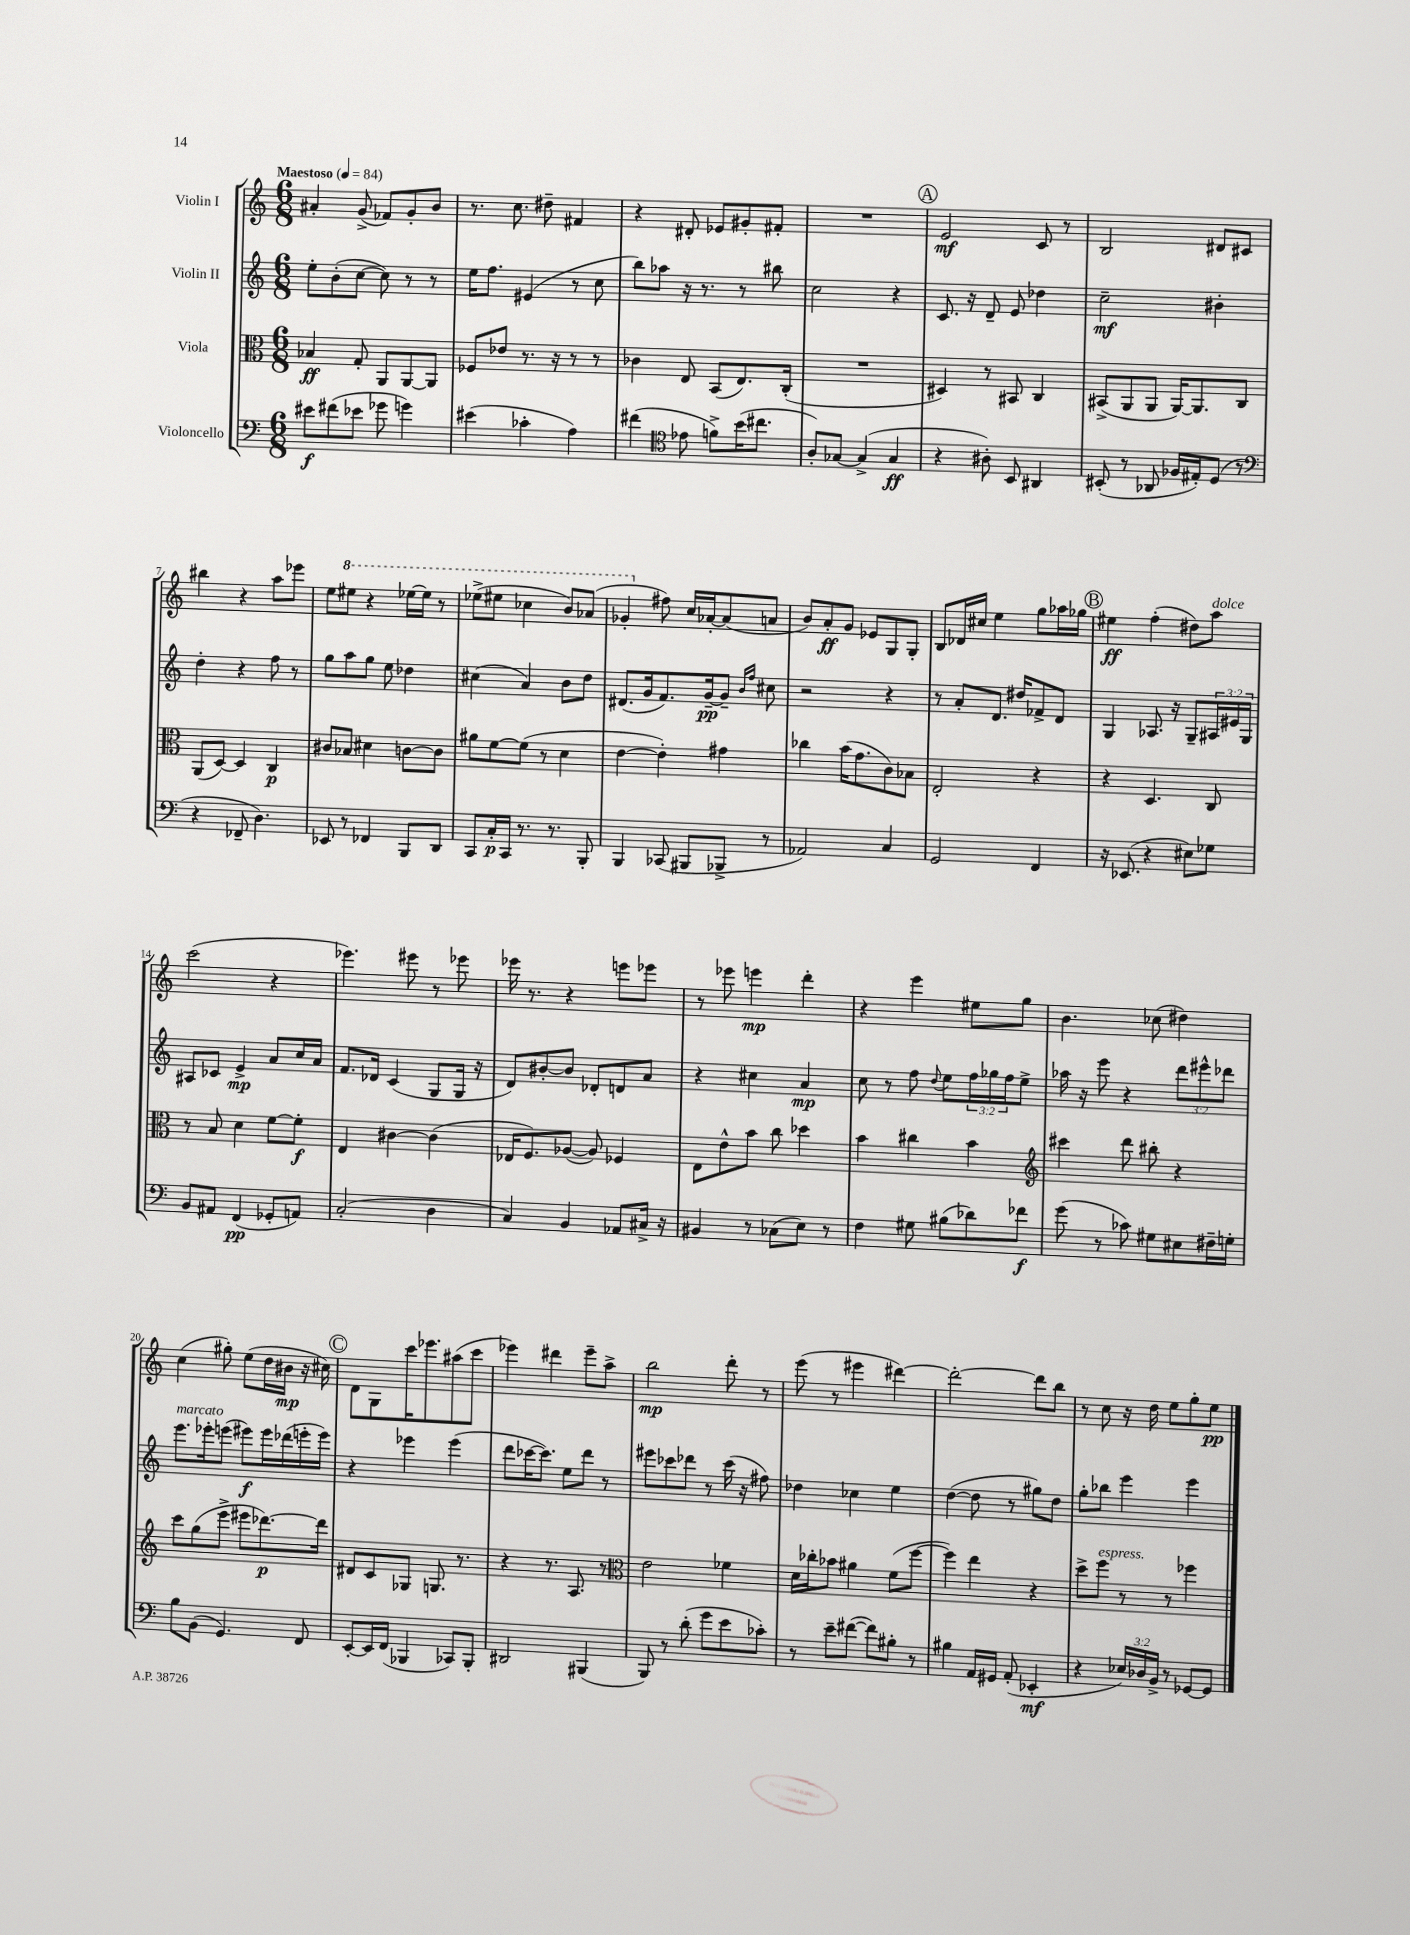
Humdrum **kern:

**kern	**kern	**kern	**kern
*staff4	*staff3	*staff2	*staff1
*clefF4	*clefC3	*clefG2	*clefG2
*k[]	*k[]	*k[]	*k[]
*M6/8	*M6/8	*M6/8	*M6/8
*MM84	*MM84	*MM84	*MM84
8e#	4B-	8ee'	4a#'
(8f#	.	(8b'	.
8e-	8G'	[8cc	(8g^
8g-	8AA	8cc])	8f-)
4g)	[8AA	8r	8g'
.	8AA]	8r	8b
=	=	=	=
(4e#	8F-	16ee	8.r
.	.	8.ff	.
.	8e-	.	.
.	.	.	8.cc
4c-'	8.r	(4e#	.
.	.	.	8dd#~
.	16r	.	.
4A)	8r	8r	4f#
.	8r	8cc	.
=	=	=	=
(4f#	4c-	8bb)	4r
.	.	8aa-	.
*clefC4	*	*	*
8e-	8E	16r	8d#'
.	.	8.r	.
8f^)	(8BB	.	8e-
(16b	8.E)	8r	8g#'
8.cc#	.	.	.
.	.	8bb#	8f#'
.	(16C'	.	.
=	=	=	=
8A')	2.r	2cc	2.r
[8G-	.	.	.
(4G-^]	.	.	.
4G-	.	4r	.
=	=	=	=
4r	4D#)	8.c	2e
.	.	16r	.
8A#')	8r	8d~	.
8BB	8BB#	8e	.
4AA#	4C	4dd-	8c
.	.	.	8r
=	=	=	=
(8BB#'	(8BB#^	2cc~	2B
8r	8AA	.	.
8AA-	8AA	.	.
16F-	[16AA)	.	.
16E#')	8.AA]	.	.
(8D	.	4b#'	8d#
8r	8C	.	8c#
=	=	=	=
*clefF4	*	*	*
4r	(8AA	4dd'	4bb#
.	[8D)	.	.
8FF-~	4D]	4r	4r
4.D)	.	.	.
.	4C	8ff	8aa
.	.	8r	8eee-
=	=	=	=
8EE-	8c#	8gg	8ee
8r	8B-	8aa	8eee#
4FF-	4d#	8gg	4r
.	.	8ee	.
8BBB	[8c	4dd-	[16eee-
.	.	.	16eee-]
8DD	8c]	.	8r
=	=	=	=
8CC	8a#	(4cc#	(8eee-^
16C'	[8f	.	8eee#
16CC	.	.	.
8.r	(8f]	4a)	4ccc-
.	8r	.	.
8.r	.	.	.
.	4d	8b	8bb)
8BBB'	.	8dd	(8aa-
=	=	=	=
4BBB	[4e	(8.d#	4gg-'
.	.	16g	.
(8CC-	4e'])	8.f)	8ff#)
8BBB#	.	.	16cc
.	.	[16g~	[16a-'
8BBB-^	4g#	8g~]	(8a-]
.	.	16qqb	.
.	.	16qqff	.
8r	.	8cc#	8a
=	=	=	=
2AA-)	4cc-	2r	8b)
.	.	.	8a'
.	(16b	.	8g
.	8.g	.	.
.	.	.	8e-
4C	8c)	4r	8G
.	8B-	.	8G'
=	=	=	=
2GG	2E'	8r	8B
.	.	8a'	16d-
.	.	.	16cc#
.	.	8.d	4ee
.	.	16dd#	.
4FF	4r	8f-^	8gg
.	.	8d	16aa-
.	.	.	16gg-
=	=	=	=
16r	4r	4G	4ee#
(8.EE-	.	.	.
4r	4.D	8.A-	(4ff'
.	.	16r	.
8E#)	.	8G~	8dd#)
8G-	8C	24A#	8aa
.	.	24e#	.
.	.	24G	.
=	=	=	=
8BB	8r	8A#	(2ccc
8AA#	8B	8c-	.
(4FF	4d	4e^	.
8GG-'	[8f	8a	4r
8AA)	8f']	16cc	.
.	.	16a	.
=	=	=	=
(2C'	4E	8.f	4.eee-)
.	.	16d-	.
.	[4c#	(4c	.
.	.	.	8eee#
4D	(4c#]	8G	8r
.	.	16G	8eee-
.	.	16r	.
=	=	=	=
4C)	16E-	8d)	16eee-
.	8.F)	.	8.r
.	.	[8b#'	.
4BB	([8A-	8b#]	4r
.	8A-])	8d-'	.
8AA-	4F-	8d	8eee
16C#^	.	8a	8eee-
16r	.	.	.
=	=	=	=
4BB#	8E	4r	8r
.	8e^^	.	8eee-
8r	8b	4cc#	4eee
(8C-	8cc	.	.
8E)	4dd-	4a	4ddd'
8r	.	.	.
=	=	=	=
4F	4b	8cc	4r
.	.	8r	.
8G#	4cc#	8ff	4eee
.	.	8qqdd	.
(8B#	.	8ee	.
8d-)	4b	24ff	8ee#
.	.	24gg-	.
.	.	24ff	.
8f-	.	8ee^	8gg
=	=	=	=
*	*clefG2	*	*
(8g	4ccc#	16aa-	4.b
.	.	16r	.
8r	.	8eee	.
8c-)	8ddd	4r	.
8G#	8bb#'	.	(8cc-
8E#	4r	12ddd	4dd#)
.	.	12eee#^^	.
16F#~	.	.	.
.	.	12ddd-	.
16G'	.	.	.
=	=	=	=
8B	8ccc	8.eee	(4cc
(8BB	(8gg	.	.
.	.	16eee-'	.
4.GG)	8eee^	(8eee	8gg#')
.	8eee#	8eee#)	(8ee
.	[8.ddd-)	16eee#	16dd
.	.	(16ddd-	16b#
8FF	.	16eee'	16r
.	16ddd-]	16eee)	16cc#)
=	=	=	=
[8EE'	8d#	4r	8d
16EE]	8c	.	8G
(16FF	.	.	.
4BBB-	8G-	4eee-	16ccc
.	.	.	8.eee-
.	8.G	.	.
8CC-)	.	(4eee-	(8aa#
.	8.r	.	.
8BBB-'	.	.	8ccc
=	=	=	=
2DD#	4r	8ddd	4eee-)
.	.	[16ccc-	.
.	.	8.ccc-])	.
.	8.r	.	4ddd#
.	.	8ee	.
.	8.A	.	.
(4BBB#	.	8ddd	8eee-~
.	8r	8r	8aa^
=	=	=	=
*	*clefC3	*	*
8BBB)	2e	8eee#	2bb
8r	.	8ccc-	.
(8d'	.	8ddd-	.
8g	.	8r	.
8e	4f-	(16ccc-	8ddd'
.	.	16r	.
8c-')	.	8ff#)	8r
=	=	=	=
8r	16d	4dd-	(8eee
.	16cc-'	.	.
8e~	8b-	.	8r
([8f#	4a#	4cc-	4eee#
8f#])	.	.	.
8B#'	(8f	4ee	[4ddd#)
8r	[8ff	.	.
=	=	=	=
4B#	4ff])	([4dd	2ddd#'_
16AA	4ee	8dd]	.
16GG#	.	.	.
(8AA'	.	8r	.
4EE-'	4r	8gg#)	8ddd#]
.	.	8dd	8bb
=	=	=	=
4r	8dd^	8gg'	8r
.	8ff	8bb-	8cc
24E-)	8r	4eee	16r
24D-	.	.	.
.	.	.	16dd
24BB^	.	.	.
8r	8r	.	8ee
[8GG-	4ff-	4eee	8gg'
8GG-]	.	.	8ee
==	==	==	==
*-	*-	*-	*-
